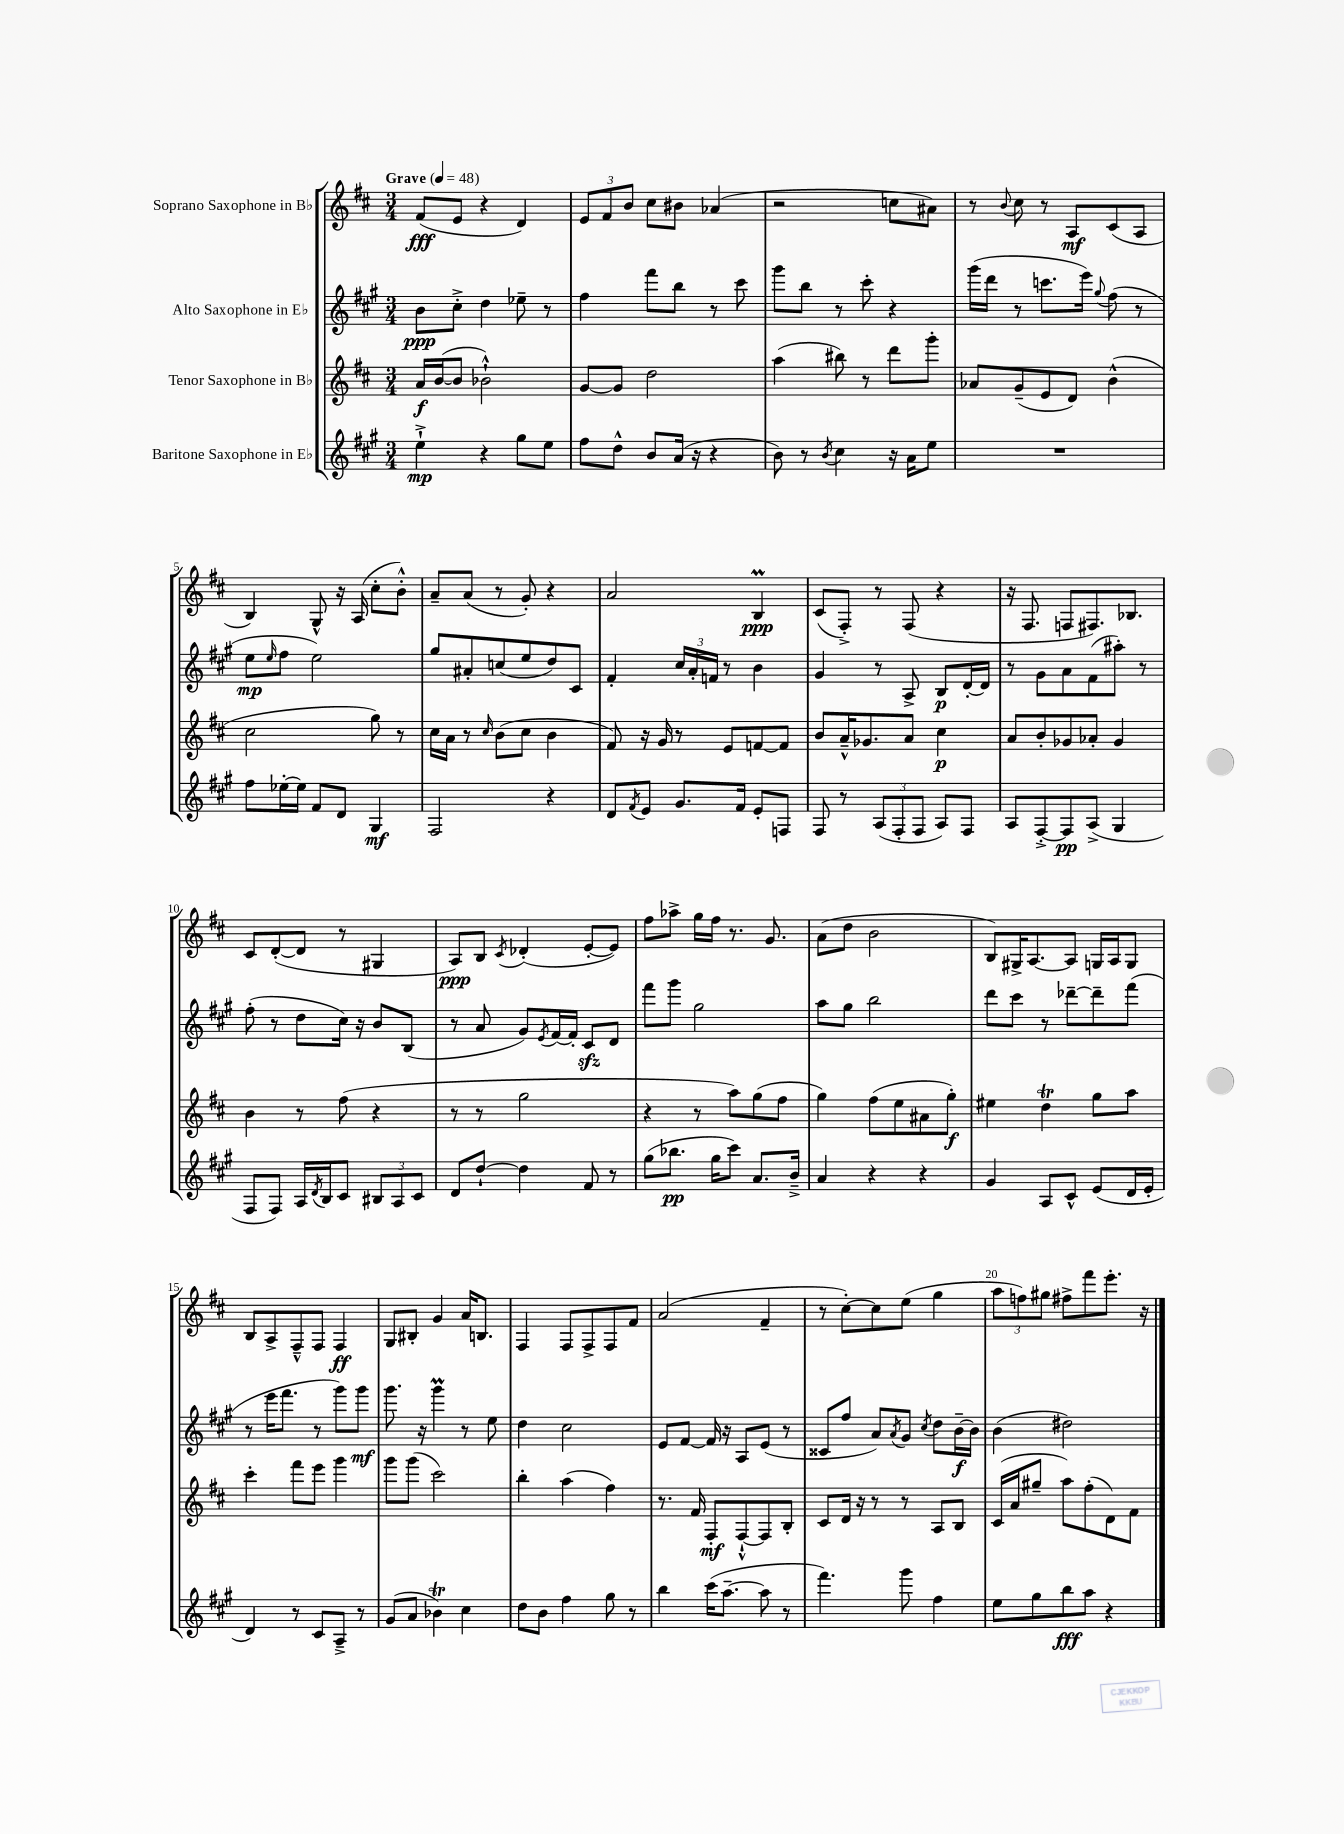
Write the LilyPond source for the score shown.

<<
\new StaffGroup <<
\new Staff = "s0" \with { instrumentName = "Soprano Saxophone in Bb" } {
    \clef treble \key d \major \numericTimeSignature \time 3/4 \tempo "Grave" 4 = 48
    fis'8\fff( e'8 r4 d'4) |
    \tuplet 3/2 { e'8 fis'8 b'8 } cis''8 bis'8 aes'4( |
    r2 c''8 ais'8) |
    r8 \appoggiatura { b'8 } cis''8 r8 a8\mf cis'8( a8 |
    b4) g8-^ r16 a16( cis''8-. b'8-.-^) |
    a'8-- a'8( r8 g'8-.) r4 |
    a'2 b4\prall\ppp |
    cis'8( fis8-.->) r8 fis8( r4 |
    r16 fis8. f8 fis8.) bes8. |
    cis'8 d'8~-.( d'8 r8 gis4 |
    a8\ppp) b8 \acciaccatura { cis'8 } des'4-.( e'8~-. e'8) |
    fis''8 aes''8-> g''16 fis''16 r8. g'8. |
    a'8( d''8 b'2 |
    b8) gis16-> a8.~ a8 g16 a16 g8 |
    b8 a8-> fis8---^ fis8 fis4\ff |
    g8 bis8-. g'4 a'16 b8. |
    fis4 fis8 fis8-> fis8 fis'8 |
    a'2( fis'4-- |
    r8 cis''8~-.) cis''8 e''8( g''4 |
    \tuplet 3/2 { a''8 f''8) gis''8 } fis''8-> fis'''8 e'''8.-. r16 \bar "|." |
}
\new Staff = "s1" \with { instrumentName = "Alto Saxophone in Eb" } {
    \clef treble \key a \major \numericTimeSignature \time 3/4
    b'8\ppp cis''8-.-> d''4 ees''8-- r8 |
    fis''4 fis'''8 b''8 r8 cis'''8 |
    gis'''8 b''8 r8 cis'''8-. r4 |
    gis'''16( d'''16 r8 c'''8. e'''16) \appoggiatura { gis''8 } fis''8( r8 |
    e''8\mp \grace { e''16 } fis''8 e''2) |
    gis''8 ais'8-. c''8( e''8 d''8) cis'8 |
    fis'4-. \tuplet 3/2 { cis''16 a'16-. f'16 } r8 b'4 |
    gis'4 r8 a8-> b8\p d'16~-. d'16 |
    r8 gis'8 a'8 fis'8( ais''8-.) r8 |
    fis''8-.( r8 d''8 cis''16) r16 b'8 b8( |
    r8 a'8 gis'8) \acciaccatura { e'8 } fis'16~ fis'16-. cis'8\sfz d'8 |
    fis'''8 gis'''8 gis''2 |
    a''8 gis''8 b''2 |
    d'''8 cis'''8 r8 des'''8~-- des'''8-- fis'''8( |
    r8 e'''16 fis'''8. r8 gis'''8) gis'''8\mf |
    gis'''8. r16 gis'''4\prall r8 e''8 |
    d''4 cis''2 |
    e'8 fis'8~ fis'16 r16 a8 e'8( r8 |
    cisis'8 fis''8 a'8) \acciaccatura { a'8 } gis'8 \acciaccatura { cis''8 } d''8 b'16~--\f b'16 |
    b'4( dis''2) \bar "|." |
}
\new Staff = "s2" \with { instrumentName = "Tenor Saxophone in Bb" } {
    \clef treble \key d \major \numericTimeSignature \time 3/4
    a'16\f b'16~( b'8 bes'2-!-^) |
    g'8~ g'8 d''2 |
    a''4( bis''8) r8 d'''8 g'''8-. |
    aes'8 g'8--( e'8 d'8) b'4-^( |
    cis''2 g''8) r8 |
    cis''16 a'16 r8 \grace { cis''16 } b'8( cis''8 b'4 |
    fis'8) r16 g'16 r8 e'8 f'8~ f'8 |
    b'8 a'16---^ ges'8. a'8 cis''4\p |
    a'8 b'8-. ges'8 aes'8-. ges'4 |
    b'4 r8 fis''8( r4 |
    r8 r8 g''2 |
    r4 r8 a''8) g''8( fis''8 |
    g''4) fis''8( e''8 ais'8 g''8-.\f) |
    eis''4 d''4\trill g''8 a''8 |
    cis'''4-. fis'''8 e'''8 g'''4 |
    g'''8 g'''8( cis'''2) |
    b''4-. a''4( fis''4) |
    r8. fis'16 fis8-.\mf fis8~-!-^ fis8 b8-. |
    cis'8 d'16 r16 r8 r8 a8 b8 |
    cis'16( a'16 gis''8-- a''8) fis''8-.( d'8) fis'8 \bar "|." |
}
\new Staff = "s3" \with { instrumentName = "Baritone Saxophone in Eb" } {
    \clef treble \key a \major \numericTimeSignature \time 3/4
    e''4-!->\mp r4 gis''8 e''8 |
    fis''8 d''8-^ b'8 a'16( r16 r4 |
    b'8) r8 \acciaccatura { b'8 } cis''4 r16 a'16 e''8 |
    R2. |
    fis''8 ees''16~-. ees''16 fis'8 d'8 gis4\mf |
    fis2 r4 |
    d'8 \acciaccatura { fis'8 } e'8 gis'8. fis'16 e'8-. f8 |
    fis8 r8 \tuplet 3/2 { a8( fis8-. fis8 } a8) fis8 |
    a8 fis8~-.-> fis8\pp a8->( gis4 |
    fis8 fis8) a16 \acciaccatura { d'8 } b16 cis'8 \tuplet 3/2 { bis8 a8 cis'8 } |
    d'8 d''8~-! d''4 fis'8 r8 |
    gis''8( bes''8.\pp gis''16 cis'''8) a'8. b'16---> |
    a'4 r4 r4 |
    gis'4 a8 cis'8-^ e'8( d'16 e'16-. |
    d'4) r8 cis'8 a8---> r8 |
    gis'8( a'8 bes'4\trill) cis''4 |
    d''8 b'8 fis''4 gis''8 r8 |
    b''4 cis'''16( a''8.~-- a''8 r8 |
    fis'''4.) gis'''8 fis''4 |
    e''8 gis''8 b''8\fff a''8 r4 \bar "|." |
}
>>
>>
\layout { \context { \Score \override BarNumber.break-visibility = ##(#f #t #t) barNumberVisibility = #(every-nth-bar-number-visible 5) } }
